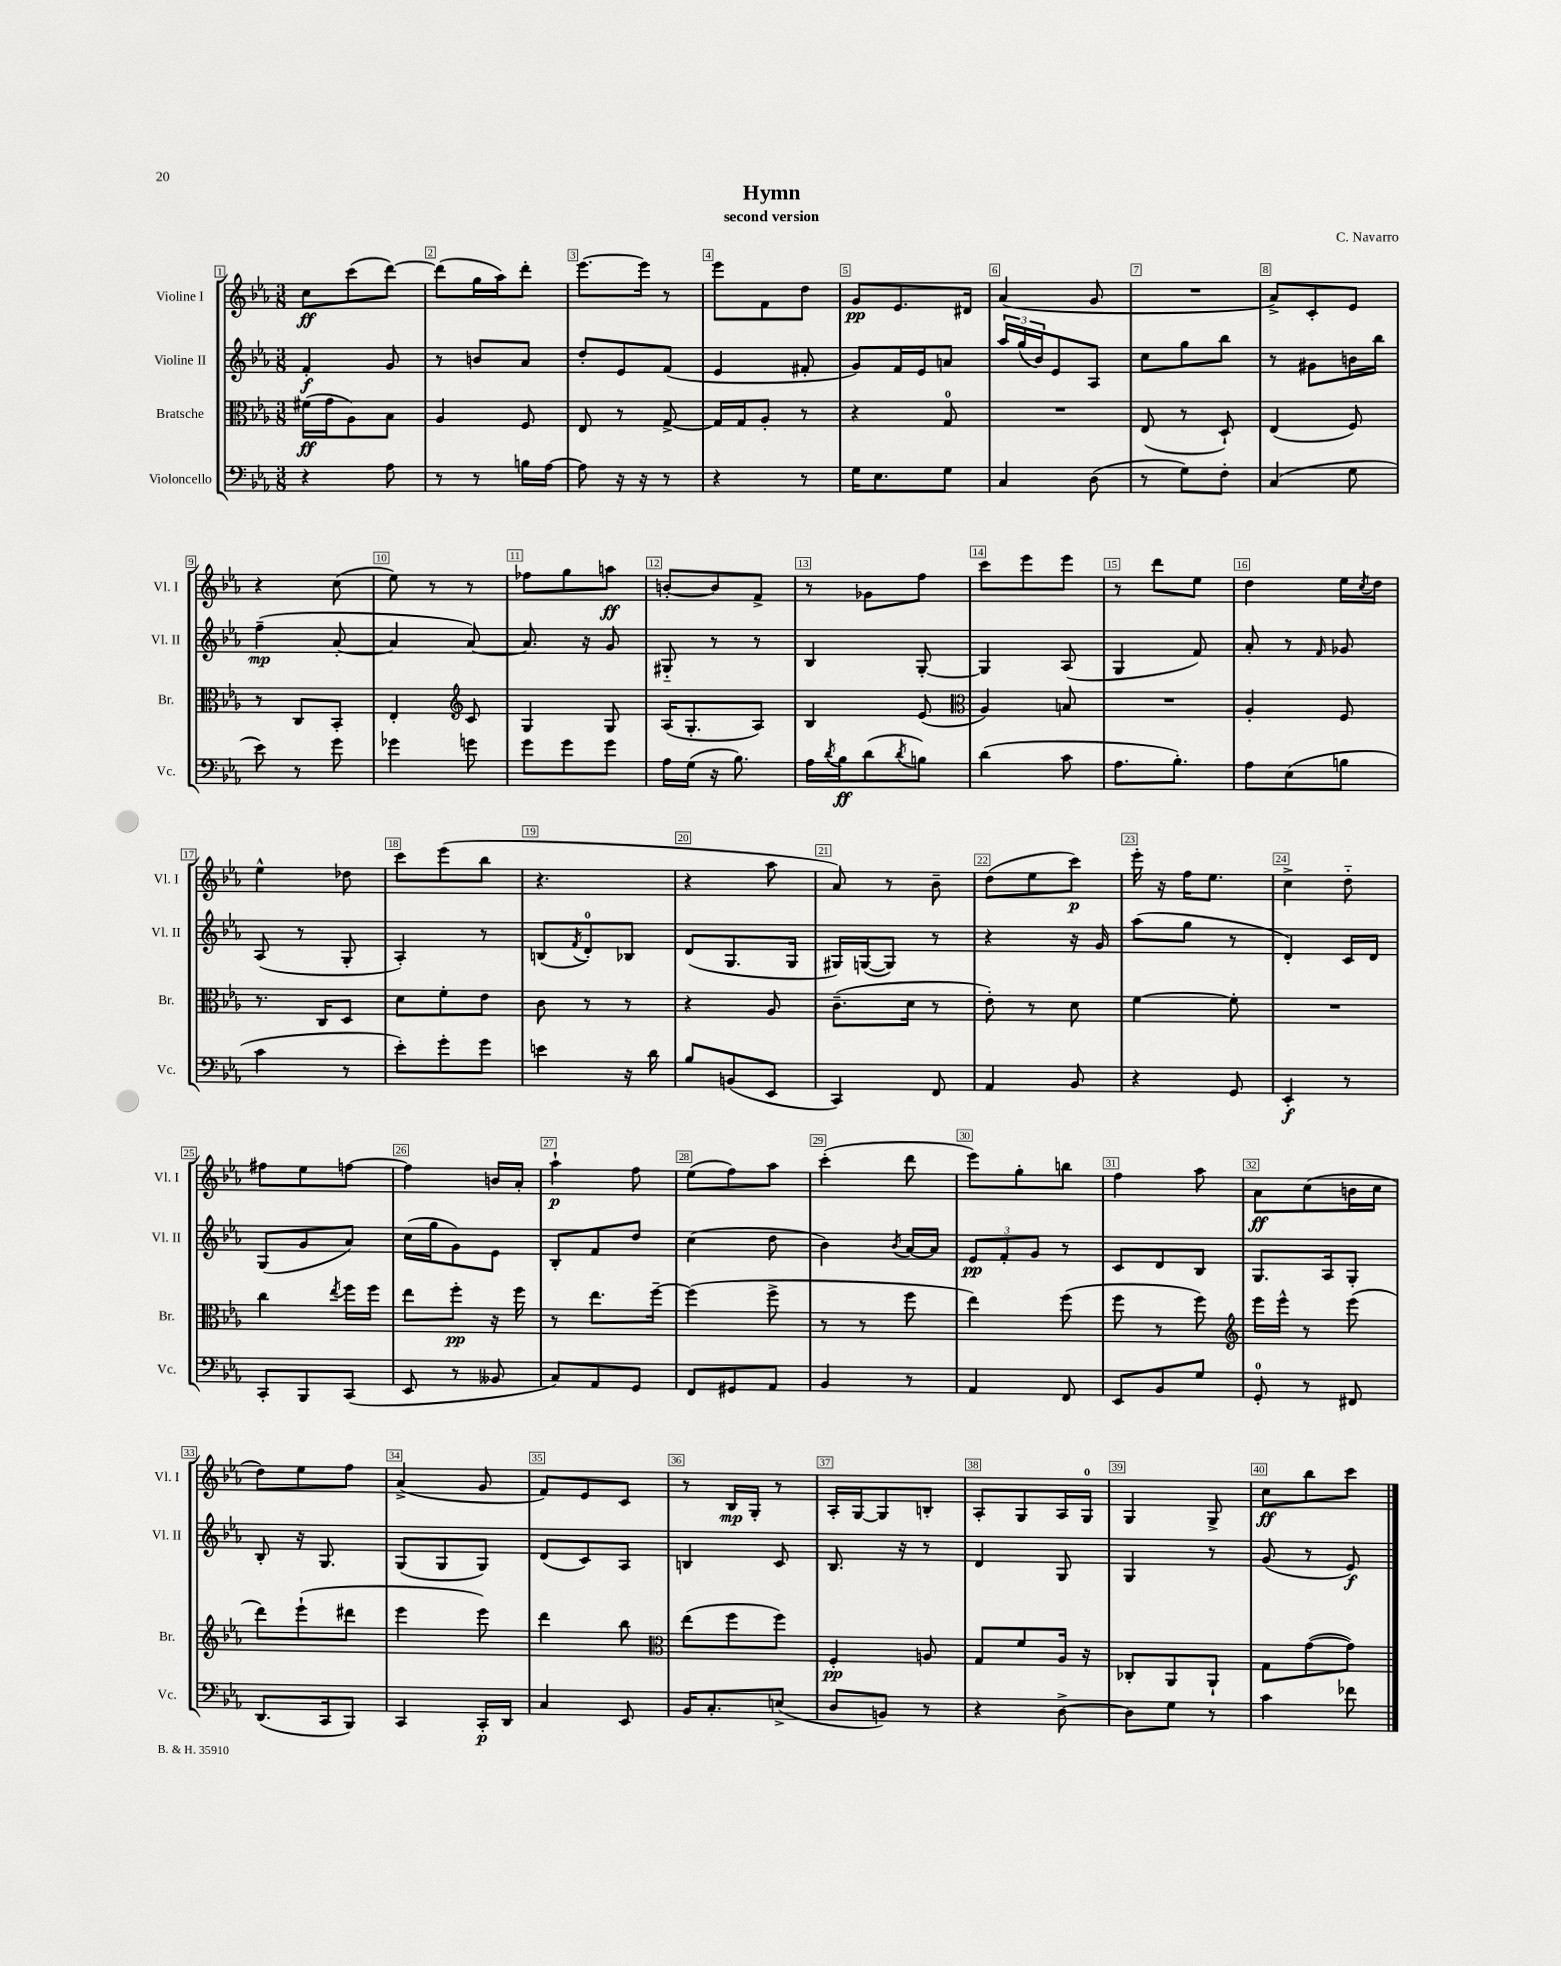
\header { title = "Hymn" composer = "C. Navarro" subtitle = "second version" }
<<
\new StaffGroup <<
\new Staff = "s0" \with { instrumentName = "Violine I" shortInstrumentName = "Vl. I" } {
    \clef treble \key ees \major \numericTimeSignature \time 3/8
    c''8\ff c'''8( d'''8~) |
    d'''8( g''16 aes''16) d'''8-. |
    ees'''8.~ ees'''16 r8 |
    ees'''8 f'8 d''8 |
    g'8\pp ees'8. dis'16 |
    aes'4( g'8 |
    R4. |
    aes'8->) c'8-. ees'8 |
    r4 c''8( |
    ees''8) r8 r8 |
    fes''8 g''8 a''8\ff |
    b'8~-. b'8 f'8-> |
    r8 ges'8 f''8 |
    c'''8 ees'''8 ees'''8 |
    r8 d'''8 ees''8 |
    d''4 ees''16 \acciaccatura { c''8 } d''16 |
    ees''4-^ des''8 |
    c'''8 ees'''8( bes''8 |
    r4. |
    r4 aes''8 |
    aes'8) r8 bes'8-- |
    d''8( ees''8 c'''8\p) |
    ees'''16-. r16 f''16 ees''8. |
    c''4-> d''8-_ |
    fis''8 ees''8 f''8~ |
    f''4 b'16 aes'16-. |
    aes''4-!\p f''8 |
    ees''8( f''8) aes''8 |
    c'''4-.( d'''8 |
    ees'''8) g''8-. b''8 |
    f''4 aes''8 |
    aes'8\ff c''8( b'16 c''16 |
    d''8) ees''8 f''8 |
    aes'4->( g'8 |
    f'8) ees'8 c'8 |
    r8 bes16\mp g16-. r8 |
    aes16-. g16~ g8 b8-. |
    aes8-. g8 aes16 g16-0 |
    g4 g8-> |
    c''8\ff bes''8 c'''8 \bar "|." |
}
\new Staff = "s1" \with { instrumentName = "Violine II" shortInstrumentName = "Vl. II" } {
    \clef treble \key ees \major \numericTimeSignature \time 3/8
    f'4-.\f g'8 |
    r8 b'8 aes'8 |
    d''8-. ees'8 f'8( |
    ees'4 fis'8-. |
    g'8) f'16 ees'16 a'8 |
    \tuplet 3/2 { aes''16 g''16( bes'16) } ees'8 aes8 |
    c''8 g''8 bes''8 |
    r8 gis'8 b'16 bes''16 |
    f''4--\mp( aes'8~-. |
    aes'4 aes'8~) |
    aes'8. r16 g'8 |
    gis8-_ r8 r8 |
    bes4 g8~-. |
    g4 aes8( |
    g4 f'8) |
    aes'8-. r8 \grace { f'16 } ges'8 |
    aes8( r8 g8-. |
    aes4-.) r8 |
    b8( \acciaccatura { f'8 } d'8-0-.) bes8 |
    d'8( g8. g16 |
    gis16) g16~( g8) r8 |
    r4 r16 g'16 |
    aes''8( g''8 r8 |
    d'4-.) c'16 d'16 |
    g8( g'8 aes'8) |
    c''16( g''16 g'8) ees'8 |
    bes8-. f'8 d''8 |
    c''4( d''8 |
    bes'4) \acciaccatura { bes'8 } aes'16~ aes'16 |
    \tuplet 3/2 { ees'8\pp f'8-. g'8 } r8 |
    c'8 d'8 bes8 |
    g8. aes16 g8-. |
    bes8-. r16 g8. |
    g8( g8 g8) |
    d'8( c'8) aes8 |
    b4 c'8 |
    bes8. r16 r8 |
    d'4 g8 |
    g4 r8 |
    g'8( r8 ees'8\f) \bar "|." |
}
\new Staff = "s2" \with { instrumentName = "Bratsche" shortInstrumentName = "Br." } {
    \clef alto \key ees \major \numericTimeSignature \time 3/8
    fis'16\ff( g'16 aes8) bes8 |
    aes4 f8 |
    ees8 r8 g8~-> |
    g16 g16 aes8-. r8 |
    r4 g8-0 |
    R4. |
    ees8( r8 d8-!) |
    ees4( f8) |
    r8 c8 bes,8-. |
    ees4-. \clef treble c'8 |
    g4 g8 |
    aes16( g8.-. aes8) |
    bes4 ees'8( |
    \clef alto aes4) b8 |
    R4. |
    aes4-. f8 |
    r8. c16 d8 |
    d'8 f'8-. ees'8 |
    c'8 r8 r8 |
    r4 aes8 |
    c'8.--( d'16 r8 |
    ees'8-.) r8 d'8 |
    f'4~ f'8-. |
    R4. |
    c''4 \acciaccatura { ees''8 } f''16 f''16 |
    ees''8 f''8-.\pp r16 f''16 |
    r8 ees''8. f''16~-- |
    f''4( f''8-> |
    r8 r8 f''8 |
    ees''4) f''8( |
    f''8 r8 f''8) |
    \clef treble ees'''16 ees'''16-^ r8 ees'''8( |
    d'''8) ees'''8-!( dis'''8 |
    ees'''4 ees'''8) |
    d'''4 bes''8 |
    \clef alto ees''8( f''8 f''8) |
    f4-.\pp a8 |
    g8 f'8 aes16 r16 |
    ces8-. aes,8 aes,8-! |
    g8 g'8~( g'8) \bar "|." |
}
\new Staff = "s3" \with { instrumentName = "Violoncello" shortInstrumentName = "Vc." } {
    \clef bass \key ees \major \numericTimeSignature \time 3/8
    r4 aes8 |
    r8 r8 b16 aes16~ |
    aes8 r16 r16 r8 |
    r4 r8 |
    g16 ees8. g8 |
    c4 d8( |
    r8 g8) f8-. |
    c4( g8 |
    ees'8) r8 g'8 |
    ges'4 g'8 |
    g'8 g'8 g'8 |
    aes16 g16( r16 bes8.) |
    aes16 \acciaccatura { d'8 } bes16\ff d'8( \acciaccatura { d'8 } b8) |
    d'4( c'8 |
    aes8. bes8.-.) |
    aes8 ees8( b8 |
    c'4 r8 |
    ees'8-.) g'8-. g'8 |
    e'4 r16 d'16 |
    bes8 b,8( ees,8 |
    c,4) f,8 |
    aes,4 bes,8 |
    r4 g,8 |
    ees,4-.\f r8 |
    c,8-. bes,,8 c,8( |
    ees,8 r8 beses,8 |
    c8) aes,8 g,8 |
    f,8 gis,8 aes,8 |
    bes,4 r8 |
    aes,4 f,8 |
    ees,8 bes,8 g8 |
    g,8-0-. r8 fis,8 |
    d,8.( c,16 bes,,8) |
    c,4 c,16-.\p d,16 |
    c4 ees,8 |
    bes,16 c8.-. e8->( |
    d8 b,8) r8 |
    r4 d8~-> |
    d8 g8 r8 |
    c'4 fes'8 \bar "|." |
}
>>
>>
\layout { \context { \Score \override BarNumber.break-visibility = ##(#f #t #t) barNumberVisibility = #all-bar-numbers-visible \override BarNumber.stencil = #(make-stencil-boxer 0.1 0.3 ly:text-interface::print) } }
